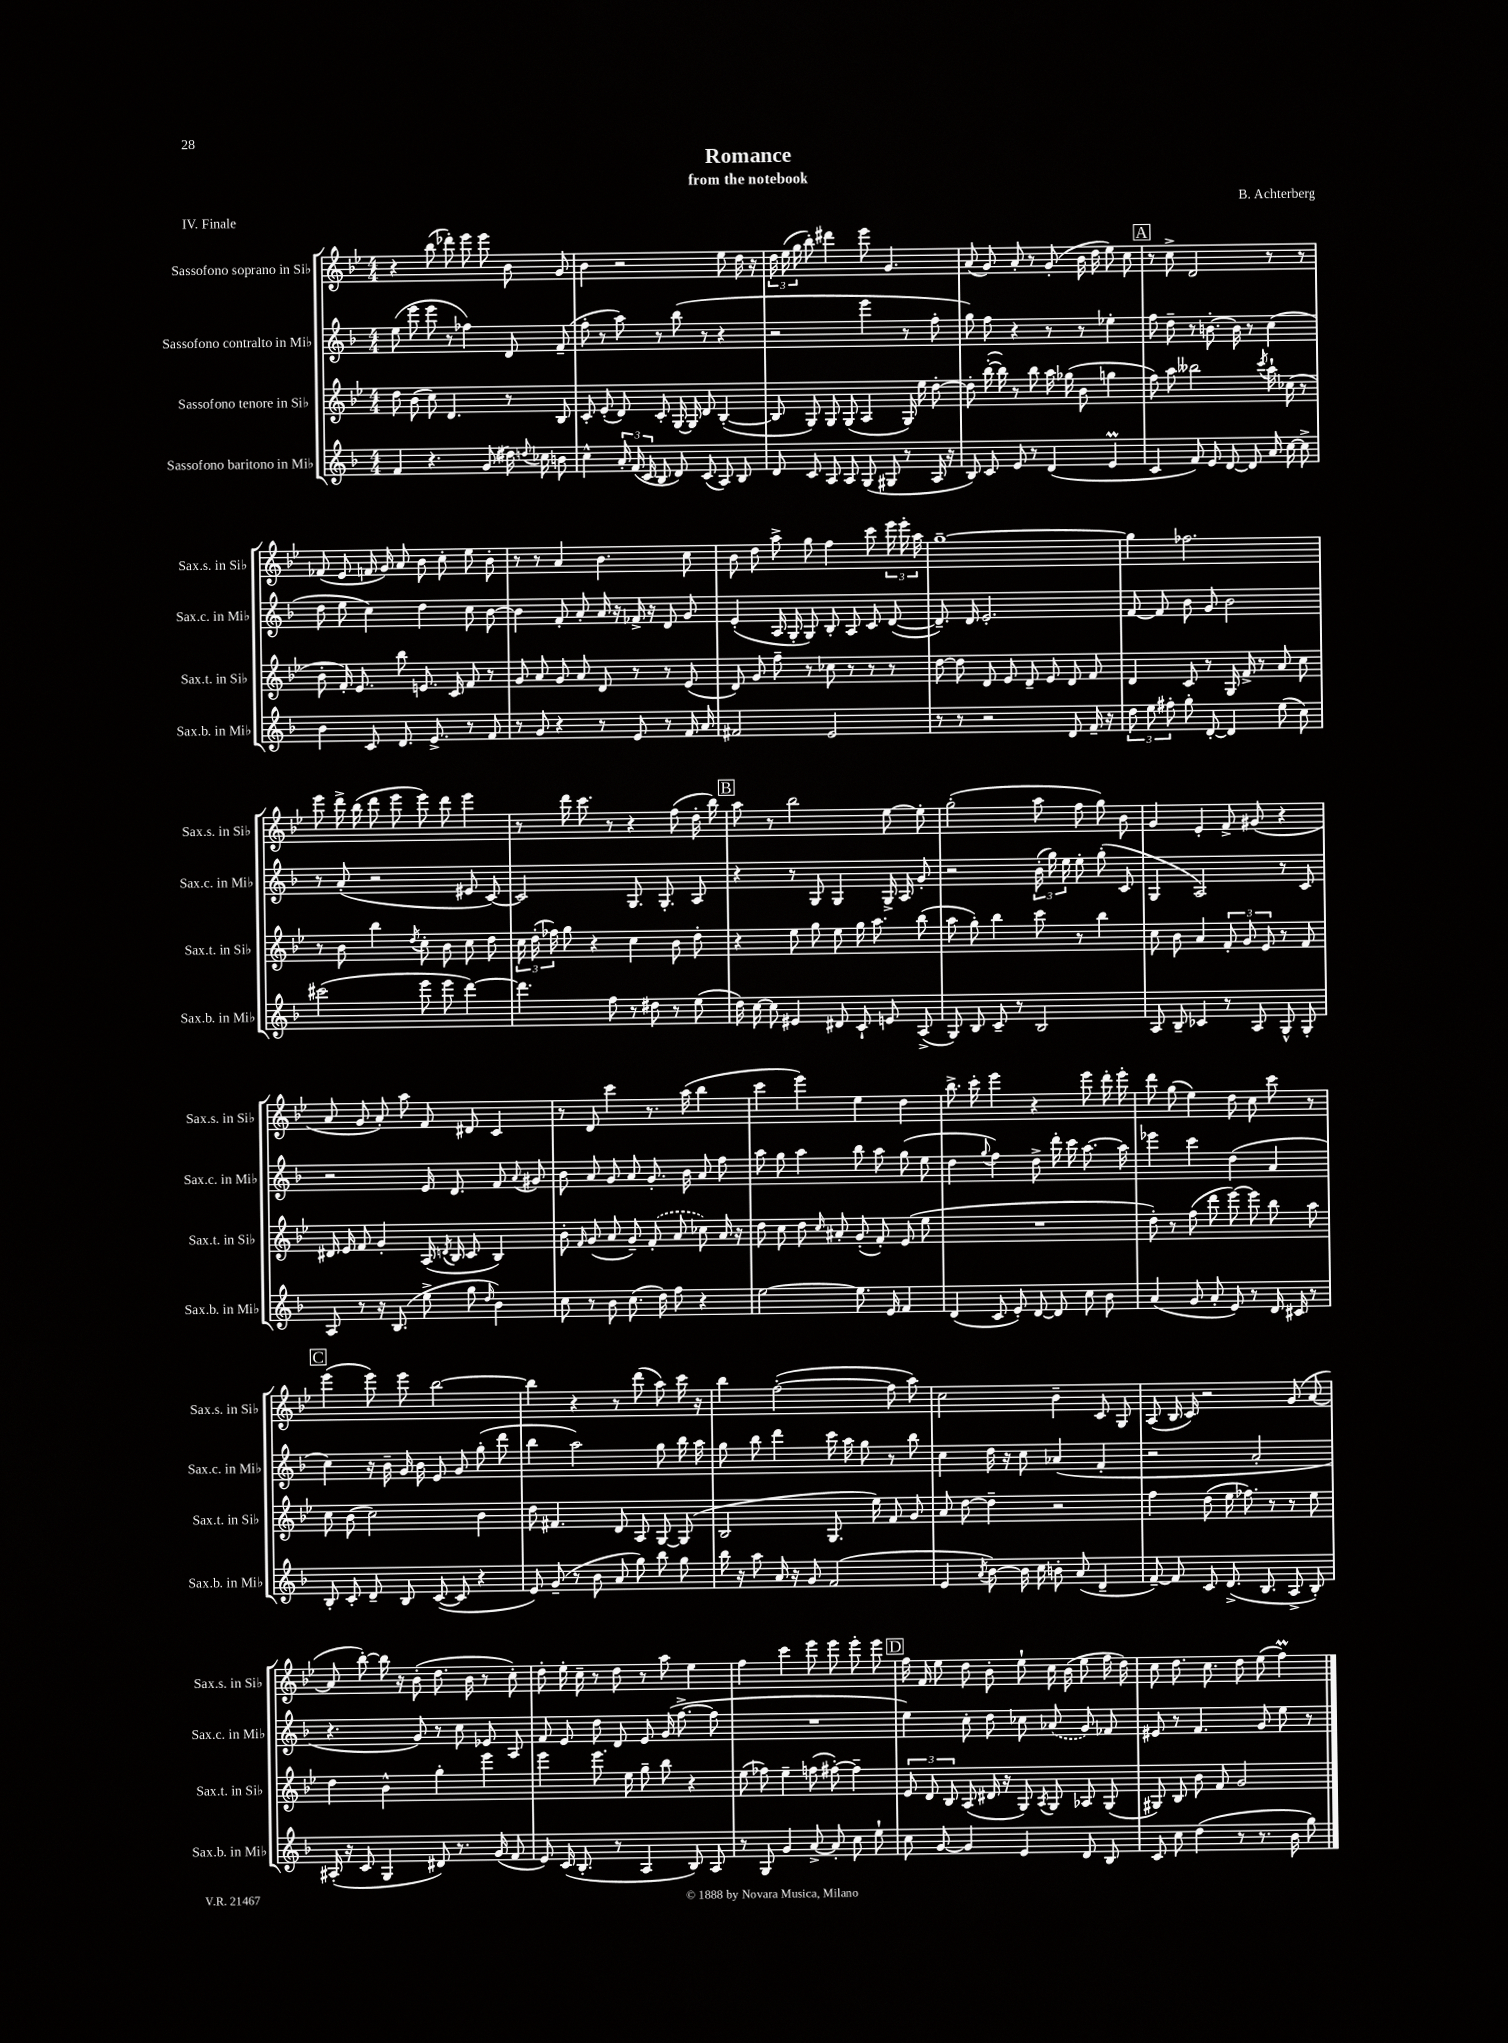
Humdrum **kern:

**kern	**kern	**kern	**kern
*staff4	*staff3	*staff2	*staff1
*clefG2	*clefG2	*clefG2	*clefG2
*k[b-]	*k[b-e-]	*k[b-]	*k[b-e-]
*M4/4	*M4/4	*M4/4	*M4/4
4f	8dd	(8ee	4r
.	(8b-	8eee	.
4.r	8cc)	8eee	(8bb-
.	4.d	8r	8ddd-')
.	.	4ff-)	8eee-
(8g	.	.	8eee-
16dd#)	8r	8d	8b-
8qqdd	.	.	.
16cc-	.	.	.
8b	8B-	(8f~	8g
=	=	=	=
4cc^^	8c'	8ff'	4b-
.	(8e-'	8r	.
24a'	8d)	8aa)	2r
(24f	.	.	.
24c	.	.	.
8B-	8c'	8r	.
8d)	[16G	(8bb-	.
.	16G]	.	.
(8c	8d	8r	.
8A)	([4B-'	4r	8ee-
8B-	.	.	16dd
.	.	.	16r
=	=	=	=
8d	8B-]	2r	24dd
.	.	.	(24ee-
.	.	.	24gg
8c	8G)	.	8bb-')
8A	8G	.	4ddd#
8A	(8G	.	.
(8G	4A	4eee	8eee-
8G#	.	.	4.g
8r	16G)	8r	.
.	16ee-	.	.
16A	[8dd'	8ff'	.
16r	.	.	.
=	=	=	=
8B-)	8dd']	8gg)	(8a
8c	([16bb-'	8ff	8g)
.	16bb-])	.	.
8e	8r	4r	8a'
8r	8bb-	.	8r
(4d	16aa	8r	(8g'
.	(16gg-	.	.
.	8b-	8r	16b-
.	.	.	16dd
4e	4gg	4ee-'	8ee-)
.	.	.	8cc
=	=	=	=
4c	8ff)	8ff	8r
.	8aa	8dd~	8cc^
8f)	2bb--	8r	2d
8e	.	[8.b'	.
[8d	.	.	.
.	.	16b]	.
8d]	.	8r	.
.	8qccc	.	.
16a	16aa`	(4cc	8r
[16cc	(16cc-	.	.
8cc^]	8r	.	8r
=	=	=	=
4b-	8b-'	8dd	(8f-
.	16f')	8ee	8e-
.	8.e-	.	.
8c	.	4cc)	16f
.	.	.	16g)
8.d	8bb-	.	8a
.	8.e	4dd	8b-
8.e^	.	.	.
.	.	.	8cc'
.	16c	.	.
8r	8f	8cc	8ee-
8f	8r	[8b-	8b-'
=	=	=	=
8r	8g	4b-]	8r
8g	8a	.	8r
4r	8g	8f'	4a
.	8a	8a'	.
8r	8d	16a	4.b-
.	.	16r	.
8e	8r	16f-^	.
.	.	16r	.
8r	8r	8d	.
16f	(8e-	8g	8cc
16a	.	.	.
=	=	=	=
2f#	8d)	(4e'	8b-
.	8g	.	8dd
.	8ff~	16A	8aa^
.	.	16G'	.
.	8r	8G)	8gg
2e	8cc-	8B-'	4ff
.	8r	8A	.
.	8r	8c	8ccc
.	8r	([8d	24eee-
.	.	.	24eee-'
.	.	.	24aa
=	=	=	=
8r	[8dd	8.d~])	[1gg~
8r	8dd]	.	.
.	.	16d	.
2r	8d	2.e'	.
.	8e-	.	.
.	8d~	.	.
.	8e-	.	.
8d	8d	.	.
16f~	8f	.	.
16r	.	.	.
=	=	=	=
12dd	4d	[8f	4gg]
12ee	.	.	.
.	.	8f]	.
12ff#'	.	.	.
8gg'	8c	8b-	2.ff-
[8d'	8r	8g	.
4d]	16G	2b-	.
.	16f^	.	.
.	8r	.	.
(8ee	8a	.	.
8cc)	8cc	.	.
=	=	=	=
(2ccc#	8r	8r	8eee-
.	8b-	(8a'	16ddd^
.	.	.	(16bb-
.	4bb-	2r	8ddd
.	.	.	8eee-
.	8qdd	.	.
8eee	8cc'	.	8eee-)
8eee	8b-	.	8ddd
[4ddd)	8cc	8e#	4eee-
.	8dd	[8c)	.
=	=	=	=
4.ddd]	24cc	2c]	8r
.	(24dd'	.	.
.	24ff-)	.	.
.	8gg	.	16ddd
.	.	.	8.ccc
.	4r	.	.
8ff	.	.	8r
8r	4cc	8.G	4r
8dd#	.	.	.
.	.	8.G'	.
8r	8b-	.	(8ff
(8ee	8dd'	8A	16dd'
.	.	.	16bb-)
=	=	=	=
16dd)	4r	4r	8aa
[16cc	.	.	.
8cc]	.	.	8r
4e#	8ee-	8r	2bb-
.	8gg	8G	.
8d#	8ee-	4G	.
8c`	16gg	.	.
.	8.aa	.	.
8e	.	16G^	[8ee-
.	.	16A	.
(8A^	(8bb-	8g'	8ee-']
=	=	=	=
8G)	8aa	2r	(2gg'
8B-	8gg')	.	.
8c~	4bb-	.	.
8r	.	.	.
2B-	8ccc	(24b-'	8aa
.	.	24gg)	.
.	.	24ee	.
.	8r	8ee'	8ff
.	4bb-	(8gg'	8gg)
.	.	8c	8b-
=	=	=	=
8A	8cc	4G	4g
8B-~	8b-	.	.
4c-	4a	2A)	4e-'
8r	12f'	.	8f^
.	12g	.	.
8A	.	.	(8g#
.	12e-	.	.
8G^^	8r	8r	4r
8G'	8f	8c	.
=	=	=	=
8A	16d#	2r	8a
.	16e-	.	.
8r	8f	.	8g
16r	4g'	.	8a')
(8.B-	.	.	.
.	.	.	8aa
8ee^	(16A	16e	8f
.	8qd	.	.
.	16B-	8.d	.
8gg	8c	.	8d#
16qqdd	.	.	.
4b-)	4B-)	8f	4c
.	.	8qqa	.
.	.	8g#	.
=	=	=	=
8cc	8b-'	8b-	8r
.	16qqf	.	.
8r	(8g	8a	8d
8b-	8a	8g	4ccc
(8.cc	8g~)	8a	.
.	(8f'	8.g'	8.r
16dd)	.	.	.
8ff	8a	.	.
.	.	16b-	(16aa
4r	8cc-)	8a	4bb-
.	16a	8ff	.
.	16r	.	.
=	=	=	=
[2ee	8dd	8aa	4ccc
.	8cc	8gg	.
.	8dd	4aa	4eee-)
.	16qqcc	.	.
.	8a#'	.	.
8.ee]	(8g'	8bb-	4ee-
.	8f')	8aa	.
16e	.	.	.
4f	(8e-	(8gg	4dd
.	8ee-	8ee	.
=	=	=	=
(4d	1r	4dd	8.bb-^
.	.	.	16ccc'
.	.	8qqgg	.
8c	.	4ff)	4eee-
8e')	.	.	.
[8d	.	8dd^	4r
8d]	.	16ddd'	.
.	.	16ccc	.
8cc	.	[8.aa	8eee-
8b-	.	.	16ddd'
.	.	16aa]	16eee-'
=	=	=	=
(4a	8dd')	4eee-	8ddd
.	8r	.	(8gg
8g	(8ff	4ccc	4ee-)
8a'	8ddd	.	.
8e)	[8eee-)	(4dd	8dd
8r	8eee-]	.	8cc
16d	8bb-	4a	8ccc
16c#	.	.	.
8r	8aa	.	8r
=	=	=	=
8B-'	8cc	4cc)	(4eee-
8c'	(8b-	.	.
8d~	2cc)	16r	8eee-)
.	.	16b-~	.
8B-	.	16g	8eee-
.	.	16b-	.
([8c	.	8e	[2bb-
8c]	.	8g	.
4r	4b-	(8gg'	.
.	.	8ddd	.
=	=	=	=
8e)	8dd	4bb-	4bb-]
(8g~	4.f#	.	.
8r	.	2aa)	4r
8b-	.	.	.
8a	8d	.	8r
8gg)	8A	.	(8ddd
8bb-	[8G	8gg	8aa)
8gg	(8G]	16bb-	16ccc
.	.	16aa	16r
=	=	=	=
16bb-	2B-	8gg	4bb-
16r	.	.	.
8aa	.	8bb-	.
16a	.	4ddd	([2ff'
16r	.	.	.
8g	.	.	.
(2f	8.G	16ccc	.
.	.	16aa	.
.	.	8gg	.
.	16ee-)	.	.
.	8f	8r	8ff]
.	8g	8bb-	8aa)
=	=	=	=
4e	8a	4cc	2cc
.	[8dd	.	.
8qa	.	.	.
[8b-)	4dd~]	16dd	.
.	.	16r	.
16b-]	.	8cc	.
16cc	.	.	.
8b'	2r	(4a-	4b-~
(8a	.	.	.
4d~	.	4f'	8c
.	.	.	8G
=	=	=	=
[8f~)	4ff	2r	(8A
8f]	.	.	16B-
.	.	.	16c)
8c	(8dd	.	2r
(8.d^	16ee-	.	.
.	8.ff-)	.	.
.	.	2a'	.
8.B-	.	.	.
.	8r	.	.
8A^	8r	.	(8g
8B-')	8ee-	.	[8a
=	=	=	=
(16A#'	4dd	4.r	8a]
16r	.	.	.
8c	.	.	[8bb-')
4G	4b-^^	.	16bb-]
.	.	.	16r
.	.	8g)	(8b-'
8d#)	4gg'	8r	8.dd
8.r	.	8cc	.
.	.	.	16b-
.	4eee-	8e-	8r
(16g	.	.	.
8f	.	8A	8cc')
=	=	=	=
8e)	4eee-	8f	8dd'
(16c	.	8e	16ee-'
8.B-'	.	.	16cc~
.	8.eee-	8dd	8r
8r	.	8d	8dd
.	16ee-	.	.
4A	8gg~	8e	8r
.	8bb-	(16g	8aa
.	.	[8.ff^	.
8B-)	4r	.	4ee-
8A	.	8ff]	.
=	=	=	=
8r	(8ee-	1r	4ff
8G	8ff-)	.	.
4g	4ee-~	.	4ccc
[8a^	(8ff	.	8eee-
8a']	[8ff#')	.	8eee-
8cc	4ff#~]	.	8eee-'
8ee`	.	.	8eee-
=	=	=	=
8cc	12e-	4ee)	16ff
.	.	.	16f
.	12d	.	.
[8g	.	.	8ee-
.	12B-	.	.
4g]	(8A	8cc'	8dd
.	16d#	8dd	8b-'
.	16r	.	.
4e	8G)	8cc-	8ee-`
.	8qA	.	.
.	8G	(8a-	16cc
.	.	.	(16b-
8d	8A-	8g)	8ee-
8B-	(8G	8f-	16ff
.	.	.	16dd)
=	=	=	=
8c	8G#)	8e#	8cc
8cc	8B-	8r	8.dd
(4dd	8b-	4.f	.
.	.	.	8.cc
.	8f	.	.
8r	2g	.	8dd
8.r	.	8g	(8ee-
.	.	8ee	4ff)
16b-	.	.	.
8gg)	.	8r	.
==	==	==	==
*-	*-	*-	*-
